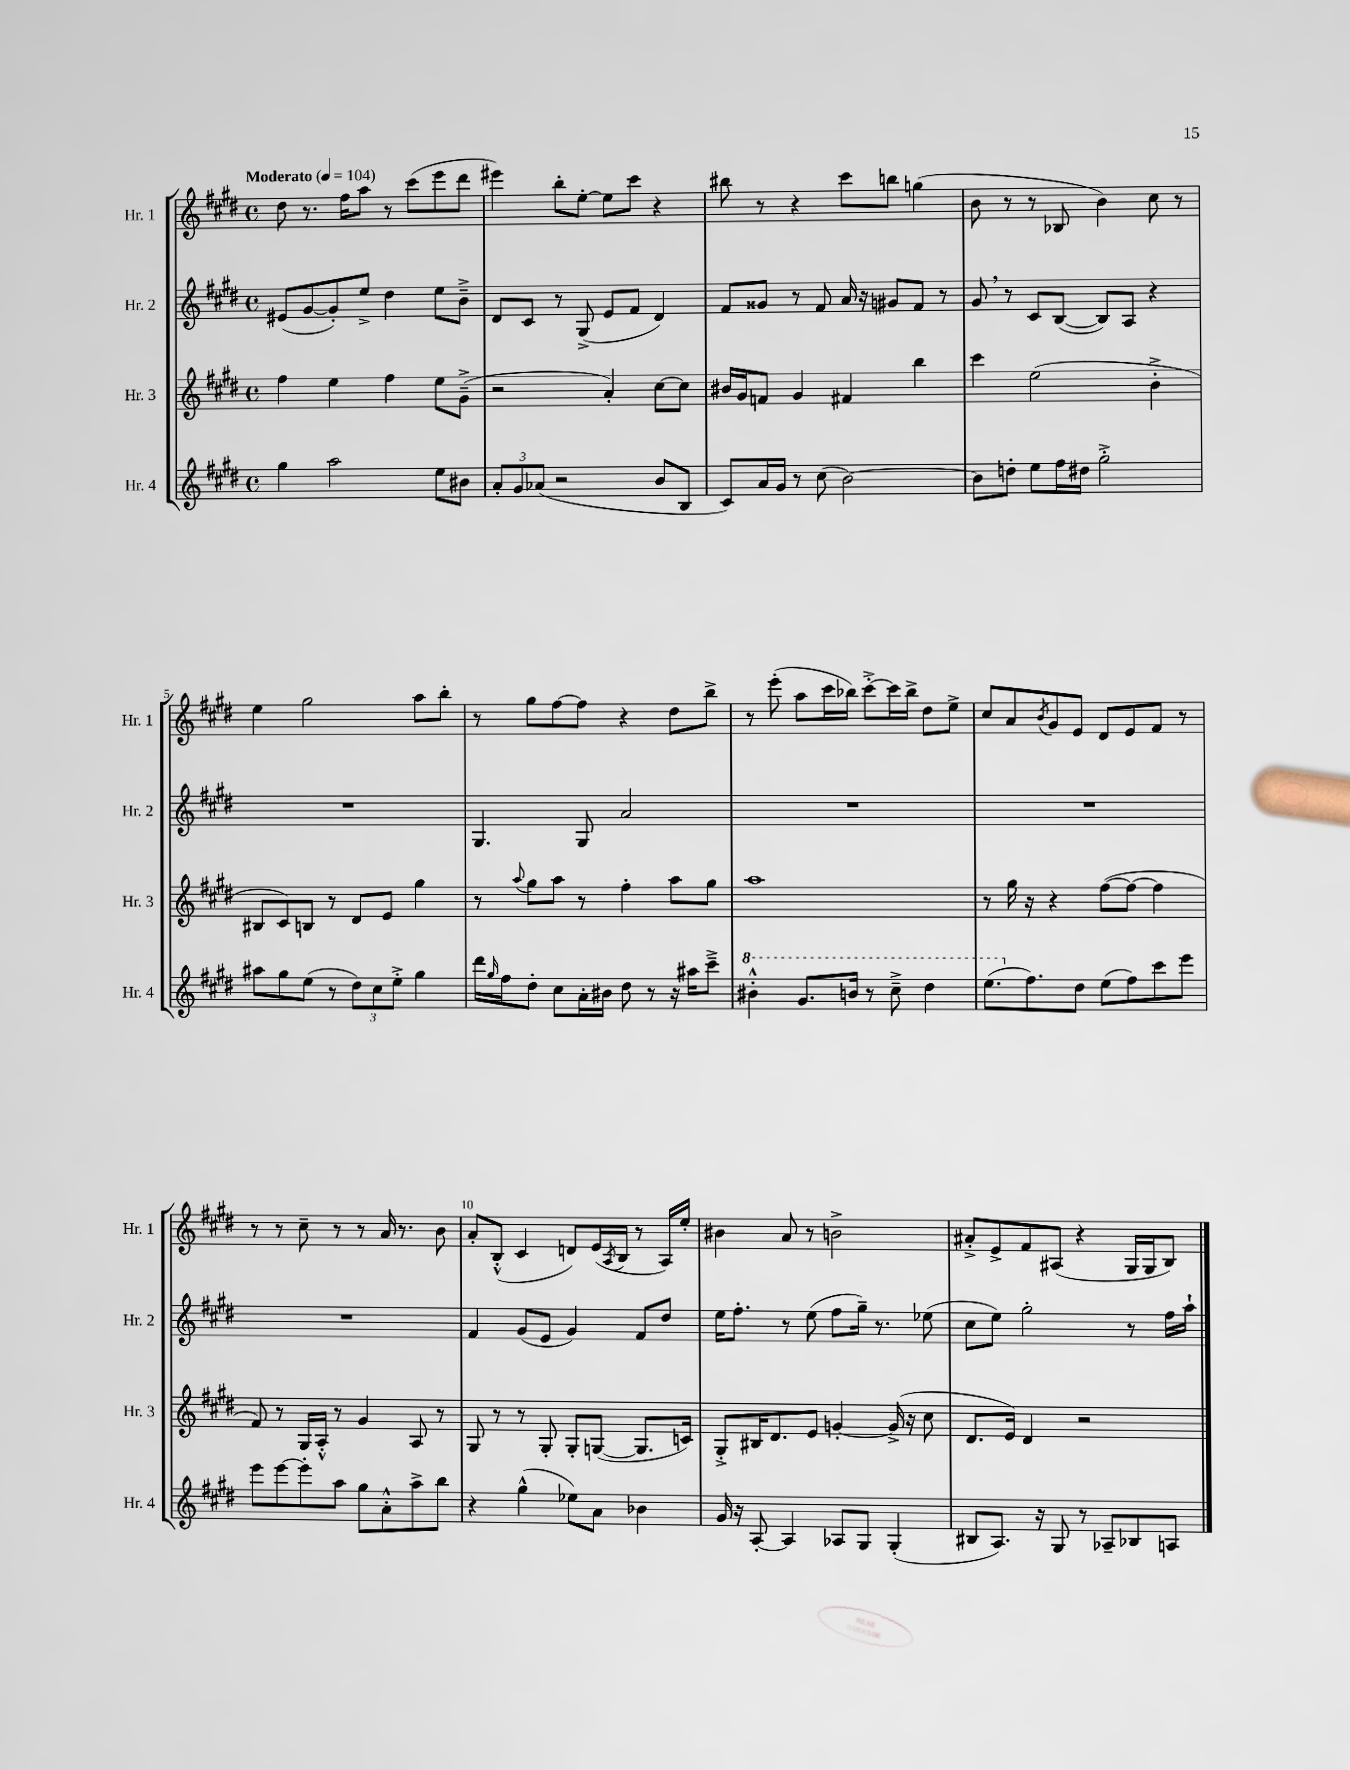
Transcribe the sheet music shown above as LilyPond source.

<<
\new StaffGroup <<
\new Staff = "s0" \with { instrumentName = "Hr. 1" shortInstrumentName = "Hr. 1" } {
    \clef treble \key e \major \defaultTimeSignature \time 4/4 \tempo "Moderato" 4 = 104
    dis''8 r8. fis''16 a''8 r8 cis'''8( e'''8 dis'''8 |
    eis'''4) b''8-. e''8~-. e''8 cis'''8 r4 |
    bis''8 r8 r4 cis'''8 b''8 g''4( |
    b'8 r8 r8 bes8 b'4) cis''8 r8 |
    e''4 gis''2 a''8 b''8-. |
    r8 gis''8 fis''8~ fis''8 r4 dis''8 b''8-> |
    r8 e'''8-.( a''8 cis'''16 bes''16) cis'''8~-.-> cis'''16 bes''16-> dis''8 e''8-> |
    cis''8 a'8 \acciaccatura { b'8 } gis'8 e'8 dis'8 e'8 fis'8 r8 |
    r8 r8 cis''8-- r8 r8 a'16 r8. b'8 |
    a'8-. b8-.-^( cis'4 d'8) e'16( \acciaccatura { a8 } b16 r8 a16) e''16-. |
    bis'4 a'8 r8 b'2-> |
    ais'8-.-> e'8-> fis'8 ais8( r4 gis16 gis16 b8) \bar "|." |
}
\new Staff = "s1" \with { instrumentName = "Hr. 2" shortInstrumentName = "Hr. 2" } {
    \clef treble \key e \major \defaultTimeSignature \time 4/4
    eis'8( gis'8~ gis'8-.) e''8-> dis''4 e''8 b'8---> |
    dis'8 cis'8 r8 gis8->( e'8 fis'8 dis'4) |
    fis'8 gisis'8 r8 fis'8 a'16 r16 gis'8 fis'8 r8 |
    gis'8 \breathe r8 cis'8 b8~( b8) a8 r4 |
    R1 |
    gis4. gis8 a'2 |
    R1 |
    R1 |
    R1 |
    fis'4 gis'8( e'8 gis'4) fis'8 dis''8 |
    e''16 fis''8.-. r8 e''8( fis''8 gis''16--) r8. ees''8( |
    cis''8 e''8) gis''2-. r8 fis''16 a''16-! \bar "|." |
}
\new Staff = "s2" \with { instrumentName = "Hr. 3" shortInstrumentName = "Hr. 3" } {
    \clef treble \key e \major \defaultTimeSignature \time 4/4
    fis''4 e''4 fis''4 e''8 gis'8--->( |
    r2 a'4-.) cis''8~ cis''8 |
    bis'16 gis'16 f'8 gis'4 fis'4 b''4 |
    cis'''4 e''2( b'4-.-> |
    bis8 cis'8) b8 r8 dis'8 e'8 gis''4 |
    r8 \appoggiatura { a''8 } gis''8 a''8 r8 fis''4-. a''8 gis''8 |
    a''1 |
    r8 gis''16 r16 r4 fis''8~( fis''8~ fis''4 |
    fis'8) r8 gis16 a16-.-^ r8 gis'4 a8 r8 |
    gis8 r8 r8 gis8-. gis8-. g8~( g8. c'16) |
    gis8-.-> bis16 dis'8. e'8 g'4~-. g'16->( r16 cis''8 |
    dis'8. e'16) dis'4 r2 \bar "|." |
}
\new Staff = "s3" \with { instrumentName = "Hr. 4" shortInstrumentName = "Hr. 4" } {
    \clef treble \key e \major \defaultTimeSignature \time 4/4
    gis''4 a''2 e''8 bis'8 |
    \tuplet 3/2 { a'8-. gis'8 aes'8( } r2 b'8 b8 |
    cis'8) a'16 gis'16 r8 cis''8( b'2~) |
    b'8 d''8-. e''8 fis''16 dis''16 gis''2-.-> |
    ais''8 gis''8 e''8( r8 \tuplet 3/2 { dis''8) cis''8 e''8-.-> } gis''4 |
    dis'''16 \grace { gis''16 } fis''16 dis''8-. cis''8 a'16-. bis'16 dis''8 r8 r16 ais''16 cis'''8---> |
    \ottava #1 bis''4-.-^ gis''8. b''16 r8 cis'''8---> dis'''4 |
    e'''8.( \ottava #0 fis''8.) dis''8 e''8( fis''8) cis'''8 e'''8 |
    e'''8 e'''8~ e'''8-. a''8 gis''8 a'8-.-^ a''8-> b''8 |
    r4 gis''4-^( ees''8) a'8 bes'4 |
    gis'16 r16 a8~-. a4 aes8 gis8 gis4-.( |
    bis8 a8.) r16 gis8 r8 aes8-- bes8 a8 \bar "|." |
}
>>
>>
\layout { \context { \Score \override BarNumber.break-visibility = ##(#f #t #t) barNumberVisibility = #(every-nth-bar-number-visible 5) } }
